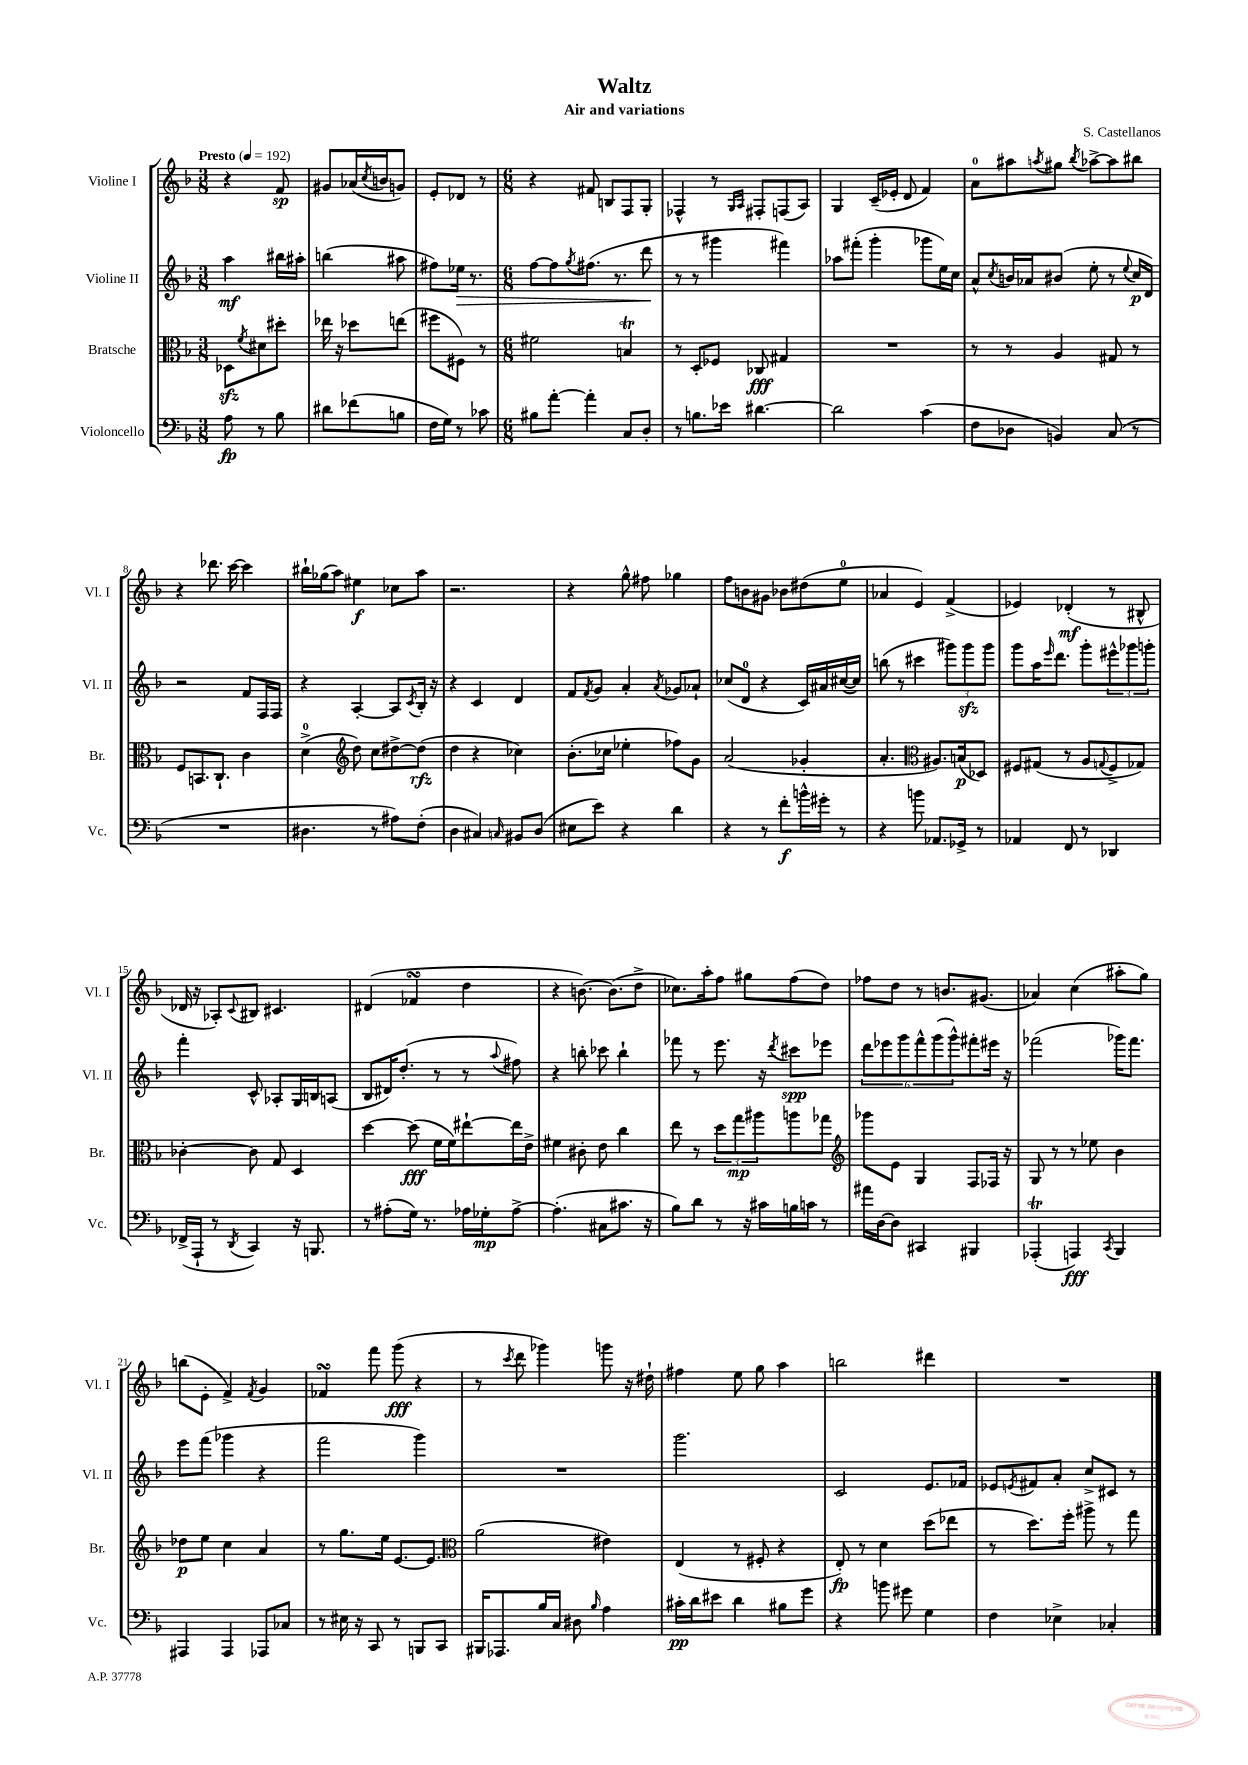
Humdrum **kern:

**kern	**dynam	**kern	**dynam	**kern	**dynam	**kern	**dynam
*part4	*part4	*part3	*part3	*part2	*part2	*part1	*part1
*staff4	*staff4	*staff3	*staff3	*staff2	*staff2	*staff1	*staff1
*I"Violoncello	*	*I"Bratsche	*	*I"Violine II	*	*I"Violine I	*
*I'Vc.	*	*I'Br.	*	*I'Vl. II	*	*I'Vl. I	*
*clefF4	*	*clefC3	*	*clefG2	*	*clefG2	*
*k[b-]	*	*k[b-]	*	*k[b-]	*	*k[b-]	*
*M3/8	*	*M3/8	*	*M3/8	*	*M3/8	*
*MM192	*	*MM192	*	*MM192	*	*MM192	*
=1	=1	=1	=1	=1	=1	=1	=1
!	!	!	!	!	!	!LO:TX:a:B:t=Presto	!
8A\	fp	8D-Xzz\L	.	4aa\	mf	4r	.
.	.	8qf/	.	.	.	.	.
8r	.	8d#X\	.	.	.	.	.
8B-\	.	8dd#X'\J	.	16bb#X\LL	.	8f/	sp
.	.	.	.	16aa#X'\JJ	.	.	.
=2	=2	=2	=2	=2	=2	=2	=2
8d#X\L	.	16ee-X\	.	(4bbn\	.	8g#X/L	.
.	.	16r	.	.	.	.	.
(8f-X\	.	8dd-X\L	.	.	.	(16a-X/L	.
.	.	.	.	.	.	8qcc/	.
.	.	.	.	.	.	16bn/J	.
8Bn\J	.	(8een\J	.	8aa#X\	.	8gn/J)	.
=3	=3	=3	=3	=3	=3	=3	=3
16F\LL	.	8ff#X\L	.	8ff#X\L)	.	8e'/L	.
16G\JJ)	.	.	.	.	.	.	.
!	!	!	!	!	!LO:HP:b	!	!
8r	.	8F#X\J)	.	16ee-X\Jk	>	8d-X/J	.
.	.	.	.	8.r	.	.	.
8c-X\	.	8r	.	.	.	8r	.
=4	=4	=4	=4	=4	=4	=4	=4
*M6/8	*	*M6/8	*	*M6/8	*	*M6/8	*
8B#X\L	.	2f#X\	.	[8ff\L	.	4r	.
[8a'\J	.	.	.	8ff\]	.	.	.
.	.	.	.	8qgg/	.	.	.
4a'\]	.	.	.	(8.ff#X\J	.	8f#X/	.
.	.	.	.	.	.	8Bn/L	.
.	.	.	.	8.r	.	.	.
8C/L	.	4Bnt/	.	.	.	8F/	.
8D'/J	.	.	.	8ddd\	.	8G'/J	.
.	.	.	.	.	]	.	.
=5	=5	=5	=5	=5	=5	=5	=5
8r	.	8r	.	8r	.	4F-X^^/	.
8.Bn\L	.	8D'/L	.	8r	.	.	.
.	.	8F-X/J	.	4ggg#X\	.	8r	.
16e-X\Jk	.	.	.	.	.	.	.
.	.	.	.	.	.	16qqG/LL	.
.	.	.	.	.	.	16qqA/JJ	.
[4.d#X\	.	8C-X/	fff	.	.	8F#X'/L	.
.	.	4G#X/	.	4fff#X\)	.	(8Fn/	.
.	.	.	.	.	.	8A/J)	.
=6	=6	=6	=6	=6	=6	=6	=6
2d#\]	.	2.r	.	8aa-X\L	.	4G/	.
.	.	.	.	(8fff#X'\J	.	.	.
.	.	.	.	4ggg'\	.	(16c~/LL	.
.	.	.	.	.	.	16e-X'/JJ	.
.	.	.	.	.	.	8d/	.
(4c\	.	.	.	8ggg-X\L	.	4f/)	.
.	.	.	.	16ee\L)	.	.	.
.	.	.	.	16cc\JJ	.	.	.
=7	=7	=7	=7	=7	=7	=7	=7
8F\L	.	8r	.	8a^^/L	.	8a\L	.
.	.	.	.	8qcc/	.	.	.
8D-X\J	.	8r	.	16bn/L	.	8aa#X\	.
.	.	.	.	16a-X/J	.	.	.
.	.	.	.	.	.	8qaan/	.
4BBn/)	.	4A/	.	(8b#X/J	.	8gg#X\J	.
.	.	.	.	.	.	8qbb-/	.
.	.	.	.	8ee'\	.	[8aa-X^\L	.
(8C/	.	8G#X/	.	8r	.	8aa-\]	.
.	.	.	.	8qqee/	.	.	.
8r	.	8r	.	16cc/LL	p	8bb#X\J	.
.	.	.	.	16d/JJ)	.	.	.
!!LO:LB:g=z
=8	=8	=8	=8	=8	=8	=8	=8
2.r	.	8F/L	.	2r	.	4r	.
.	.	8.BBn/	.	.	.	.	.
.	.	.	.	.	.	8.ddd-X\	.
.	.	8.C`/J	.	.	.	.	.
.	.	.	.	.	.	[16ccc\	.
.	.	4c\	.	8f/L	.	4ccc\]	.
.	.	.	.	16F/L	.	.	.
.	.	.	.	16F/JJ	.	.	.
=9	=9	=9	=9	=9	=9	=9	=9
4.D#X\	.	(4d^\	.	4r	.	16bb#X`\LL	.
.	.	.	.	.	.	(16gg-X\J	.
.	.	.	.	.	.	8aa\J)	.
*	*	*clefG2	*	*	*	*	*
.	.	8dd\)	.	[4A'/	.	4ee#X\	f
8r	.	8cc\L	.	.	.	.	.
8A#X\L)	.	[8dd#X^\	.	8A/L]	.	8cc-X\L	.
.	.	.	.	8qc/	.	.	.
(8F'\J	.	(8dd#\J]	rfz	16B-'/Jk	.	8aa\J	.
.	.	.	.	16r	.	.	.
=10	=10	=10	=10	=10	=10	=10	=10
4D\	.	4dd\	.	4r	.	2.r	.
4C#X/)	.	4r	.	4c/	.	.	.
16qqCn/	.	.	.	.	.	.	.
8BB#X/L	.	4cc-X\)	.	4d/	.	.	.
(8D/J	.	.	.	.	.	.	.
=11	=11	=11	=11	=11	=11	=11	=11
8E#X\L	.	(8.b-'\L	.	8f/L	.	4r	.
.	.	.	.	8qf/	.	.	.
8e\J)	.	.	.	8g/J	.	.	.
.	.	16cc-X\Jk	.	.	.	.	.
4r	.	4ee-X'\	.	4a'/	.	8gg^^\	.
.	.	.	.	.	.	8ff#X\	.
.	.	.	.	8qa/	.	.	.
4d\	.	8ff-X\L)	.	8g-X/L	.	4gg-X\	.
.	.	8g\J	.	8a-X`/J	.	.	.
=12	=12	=12	=12	=12	=12	=12	=12
4r	.	(2a/	.	(8cc-X/L	.	8ff\L	.
.	.	.	.	8d/J	.	8bn\	.
8r	.	.	.	4r	.	8g#X\J	.
8f'\L	f	.	.	.	.	8b-X\L	.
16bn^^\L	.	4g-X'/	.	16c/LL)	.	(8dd#X\	.
16g#X'\JJ	.	.	.	16a#X/	.	.	.
8r	.	.	.	([16cc#X/	.	8ee\J	.
.	.	.	.	16cc#/JJ])	.	.	.
=13	=13	=13	=13	=13	=13	=13	=13
4r	.	4.a'/	.	(8bbn\	.	4a-X/	.
.	.	.	.	8r	.	.	.
8bn\	.	.	.	4ccc#X\	.	4e/)	.
*	*	*clefC3	*	*	*	*	*
8.AA-X/L	.	8.A#X/L)	.	.	.	.	.
.	.	.	.	12ggg#X\L)	.	(4f^/	.
16GG-X^/Jk	.	(16Bn/k	p	.	.	.	.
.	.	.	.	12ggg#zz\	.	.	.
8r	.	8D-X/J)	.	.	.	.	.
.	.	.	.	12ggg#\J	.	.	.
=14	=14	=14	=14	=14	=14	=14	=14
4AA-X/	.	8F#X/L	.	8ggg\L	.	4e-X/)	.
.	.	(8G#X/J	.	16aa\K	.	.	.
.	.	.	.	16qqeee/	.	.	.
.	.	.	.	8.ddd\J	.	.	.
8FF/	.	8r	.	.	.	(4d-X'/	mf
8r	.	8A/L	.	8ggg'\L	.	.	.
.	.	8qqGn/	.	.	.	.	.
4DD-X/	.	8F#^/	.	12eee#X^^\	.	8r	.
.	.	.	.	12ggg-X\	.	.	.
.	.	8G-X/J)	.	.	.	8B#X^^/	.
.	.	.	.	12gggn'\J	.	.	.
!!LO:LB:g=z
=15	=15	=15	=15	=15	=15	=15	=15
(16FF-X^/LL	.	[4c-X'\	.	4fff'\	.	16d-X/	.
16AAA`/JJ	.	.	.	.	.	16r	.
8r	.	.	.	.	.	8A-X'/L)	.
8qDD/	.	.	.	.	.	8qqc/	.
4CC/)	.	8c-\]	.	8c^^/	.	8B#X/J	.
.	.	8G/	.	8A-X'/L	.	4.c#X/	.
16r	.	4D/	.	16G/L	.	.	.
8.BBBn/	.	.	.	16Bn/J	.	.	.
.	.	.	.	(8An/J	.	.	.
=16	=16	=16	=16	=16	=16	=16	=16
8r	.	[4dd\	.	8B-/L	.	(4d#X/	.
(8A#X'\L	.	.	.	16d#X/K)	.	.	.
.	.	.	.	(8.dd'/J	.	.	.
16G\Jk)	.	(8dd\]	fff	.	.	4f-XsSSs/	.
8.r	.	.	.	.	.	.	.
.	.	16f\LL	.	8r	.	.	.
.	.	16f\J)	.	.	.	.	.
16A-X\LL	.	[8ee#X`\	.	8r	.	4dd\	.
16G-X'\J	mp	.	.	.	.	.	.
.	.	.	.	8qqaa/	.	.	.
[8A-^\J	.	16ee#\L]	.	8ff#X\)	.	.	.
.	.	16e^\JJ	.	.	.	.	.
=17	=17	=17	=17	=17	=17	=17	=17
(4.A-'\]	.	4f#X\	.	4r	.	4r	.
.	.	8c#X'\	.	8bbn'\	.	[8.bn\)	.
8C#X\L	.	8e\	.	8ccc-X\	.	.	.
.	.	.	.	.	.	(8.b\L]	.
8.c#X\J	.	4cc\	.	4bb`\	.	.	.
.	.	.	.	.	.	8dd^\J	.
16r	.	.	.	.	.	.	.
=18	=18	=18	=18	=18	=18	=18	=18
8B-\L)	.	8ee\	.	8fff-X\	.	8.cc-X\L)	.
8d\J	.	8r	.	8r	.	.	.
.	.	.	.	.	.	16aa'\k	.
8r	.	12dd\L	.	8.eee\	.	8ff\J	.
.	.	12gg\	mp	.	.	.	.
16r	.	.	.	.	.	8gg#X\L	.
.	.	12aa#X\	.	.	.	.	.
16c#X\LL	.	.	.	16r	.	.	.
.	.	.	.	8qddd/	.	.	.
16Bn\	.	8aan\	.	8ccc#X\L	spp	(8ff\	.
16cn\JJ	.	.	.	.	.	.	.
8r	.	8gg-X\J	.	8eee-X\J	.	8dd\J)	.
=19	=19	=19	=19	=19	=19	=19	=19
*	*	*clefG2	*	*	*	*	*
16a#X\LL	.	8ggg-X\L	.	12ddd\L	.	8ff-X\L	.
[16D\J	.	.	.	.	.	.	.
.	.	.	.	12eee-X\	.	.	.
8D\J]	.	8e\J	.	.	.	8dd\J	.
.	.	.	.	12ggg\	.	.	.
4CC#X/	.	4G/	.	12fff^^\	.	8r	.
.	.	.	.	(12ggg\	.	.	.
.	.	.	.	.	.	8.bn/L	.
.	.	.	.	12ggg^^\)	.	.	.
4BBB#X/	.	8F/L	.	8fff#X'\	.	.	.
.	.	.	.	.	.	(8.g#X/J	.
.	.	16F-X/Jk	.	16eee#X\Jk	.	.	.
.	.	16r	.	16r	.	.	.
=20	=20	=20	=20	=20	=20	=20	=20
(4AAA-XT'/	.	8G/	.	(2fff-X\	.	4a-X/)	.
.	.	8r	.	.	.	.	.
4AAAn/)	fff	8r	.	.	.	(4cc\	.
.	.	8ee-X\	.	.	.	.	.
8qCC/	.	.	.	.	.	.	.
4BBB-/	.	4b-\	.	16ggg-X\KL)	.	8aa#X'\L	.
.	.	.	.	8.fff-\J	.	.	.
.	.	.	.	.	.	8gg\J)	.
!!LO:LB:g=z
=21	=21	=21	=21	=21	=21	=21	=21
4AAA#X/	.	8dd-X\L	p	8eee\L	.	(8bbn\L	.
.	.	8ee\J	.	(8fff\J	.	8e'\J	.
4AAA#/	.	4cc\	.	4ggg-X\	.	4f^/)	.
.	.	.	.	.	.	8qf/	.
8AAA-X/L	.	4a/	.	4r	.	4g/	.
8C-X/J	.	.	.	.	.	.	.
=22	=22	=22	=22	=22	=22	=22	=22
8r	.	8r	.	2fff\	.	4f-XsSSs/	.
16E#X\	.	8.gg\L	.	.	.	.	.
16r	.	.	.	.	.	.	.
8CC/	.	.	.	.	.	8fff\	.
.	.	16ee\Jk	.	.	.	.	.
8r	.	[8.e/L	.	.	.	(8ggg\	fff
8BBBn/L	.	.	.	4ggg\)	.	4r	.
.	.	8.e/J]	.	.	.	.	.
8CC/J	.	.	.	.	.	.	.
=23	=23	=23	=23	=23	=23	=23	=23
*	*	*clefC3	*	*	*	*	*
16BBB#X/KL	.	(2a\	.	2.r	.	8r	.
8.AAA-X/	.	.	.	.	.	.	.
.	.	.	.	.	.	8qccc/	.
.	.	.	.	.	.	8ddd\	.
16B-/L	.	.	.	.	.	4ggg-X\)	.
16C/JJ	.	.	.	.	.	.	.
8D#X\	.	.	.	.	.	.	.
16qqB-/	.	.	.	.	.	.	.
4A\	.	4e#X\)	.	.	.	8gggn\	.
.	.	.	.	.	.	16r	.
.	.	.	.	.	.	16dd#X`\	.
=24	=24	=24	=24	=24	=24	=24	=24
16c#X'\LL	pp	(4E/	.	2.ggg\	.	4ff#X\	.
16d\J	.	.	.	.	.	.	.
8e#X\J	.	.	.	.	.	.	.
4d\	.	8r	.	.	.	8ee\	.
.	.	8F#X'/	.	.	.	8gg\	.
8B#X\L	.	4r	.	.	.	4aa\	.
8g\J	.	.	.	.	.	.	.
=25	=25	=25	=25	=25	=25	=25	=25
4r	.	8E'/)	fp	2c/	.	2bbn\	.
.	.	8r	.	.	.	.	.
8bn\	.	4d\	.	.	.	.	.
8g#X\	.	.	.	.	.	.	.
4G\	.	(8dd\L	.	8.e/L	.	4ddd#X\	.
.	.	8ee-X\J	.	.	.	.	.
.	.	.	.	16f-X/Jk	.	.	.
=26	=26	=26	=26	=26	=26	=26	=26
4F\	.	8r	.	8e-X/L	.	2.r	.
.	.	.	.	8qen/	.	.	.
.	.	8.dd\L)	.	8f#X/	.	.	.
4E-X^\	.	.	.	8a'/J	.	.	.
.	.	16ff'\Jk	.	.	.	.	.
.	.	8aa#X^\	.	8cc^/L	.	.	.
4C-X'/	.	8r	.	8c#X/J	.	.	.
.	.	8gg\	.	8r	.	.	.
==	==	==	==	==	==	==	==
*-	*-	*-	*-	*-	*-	*-	*-
